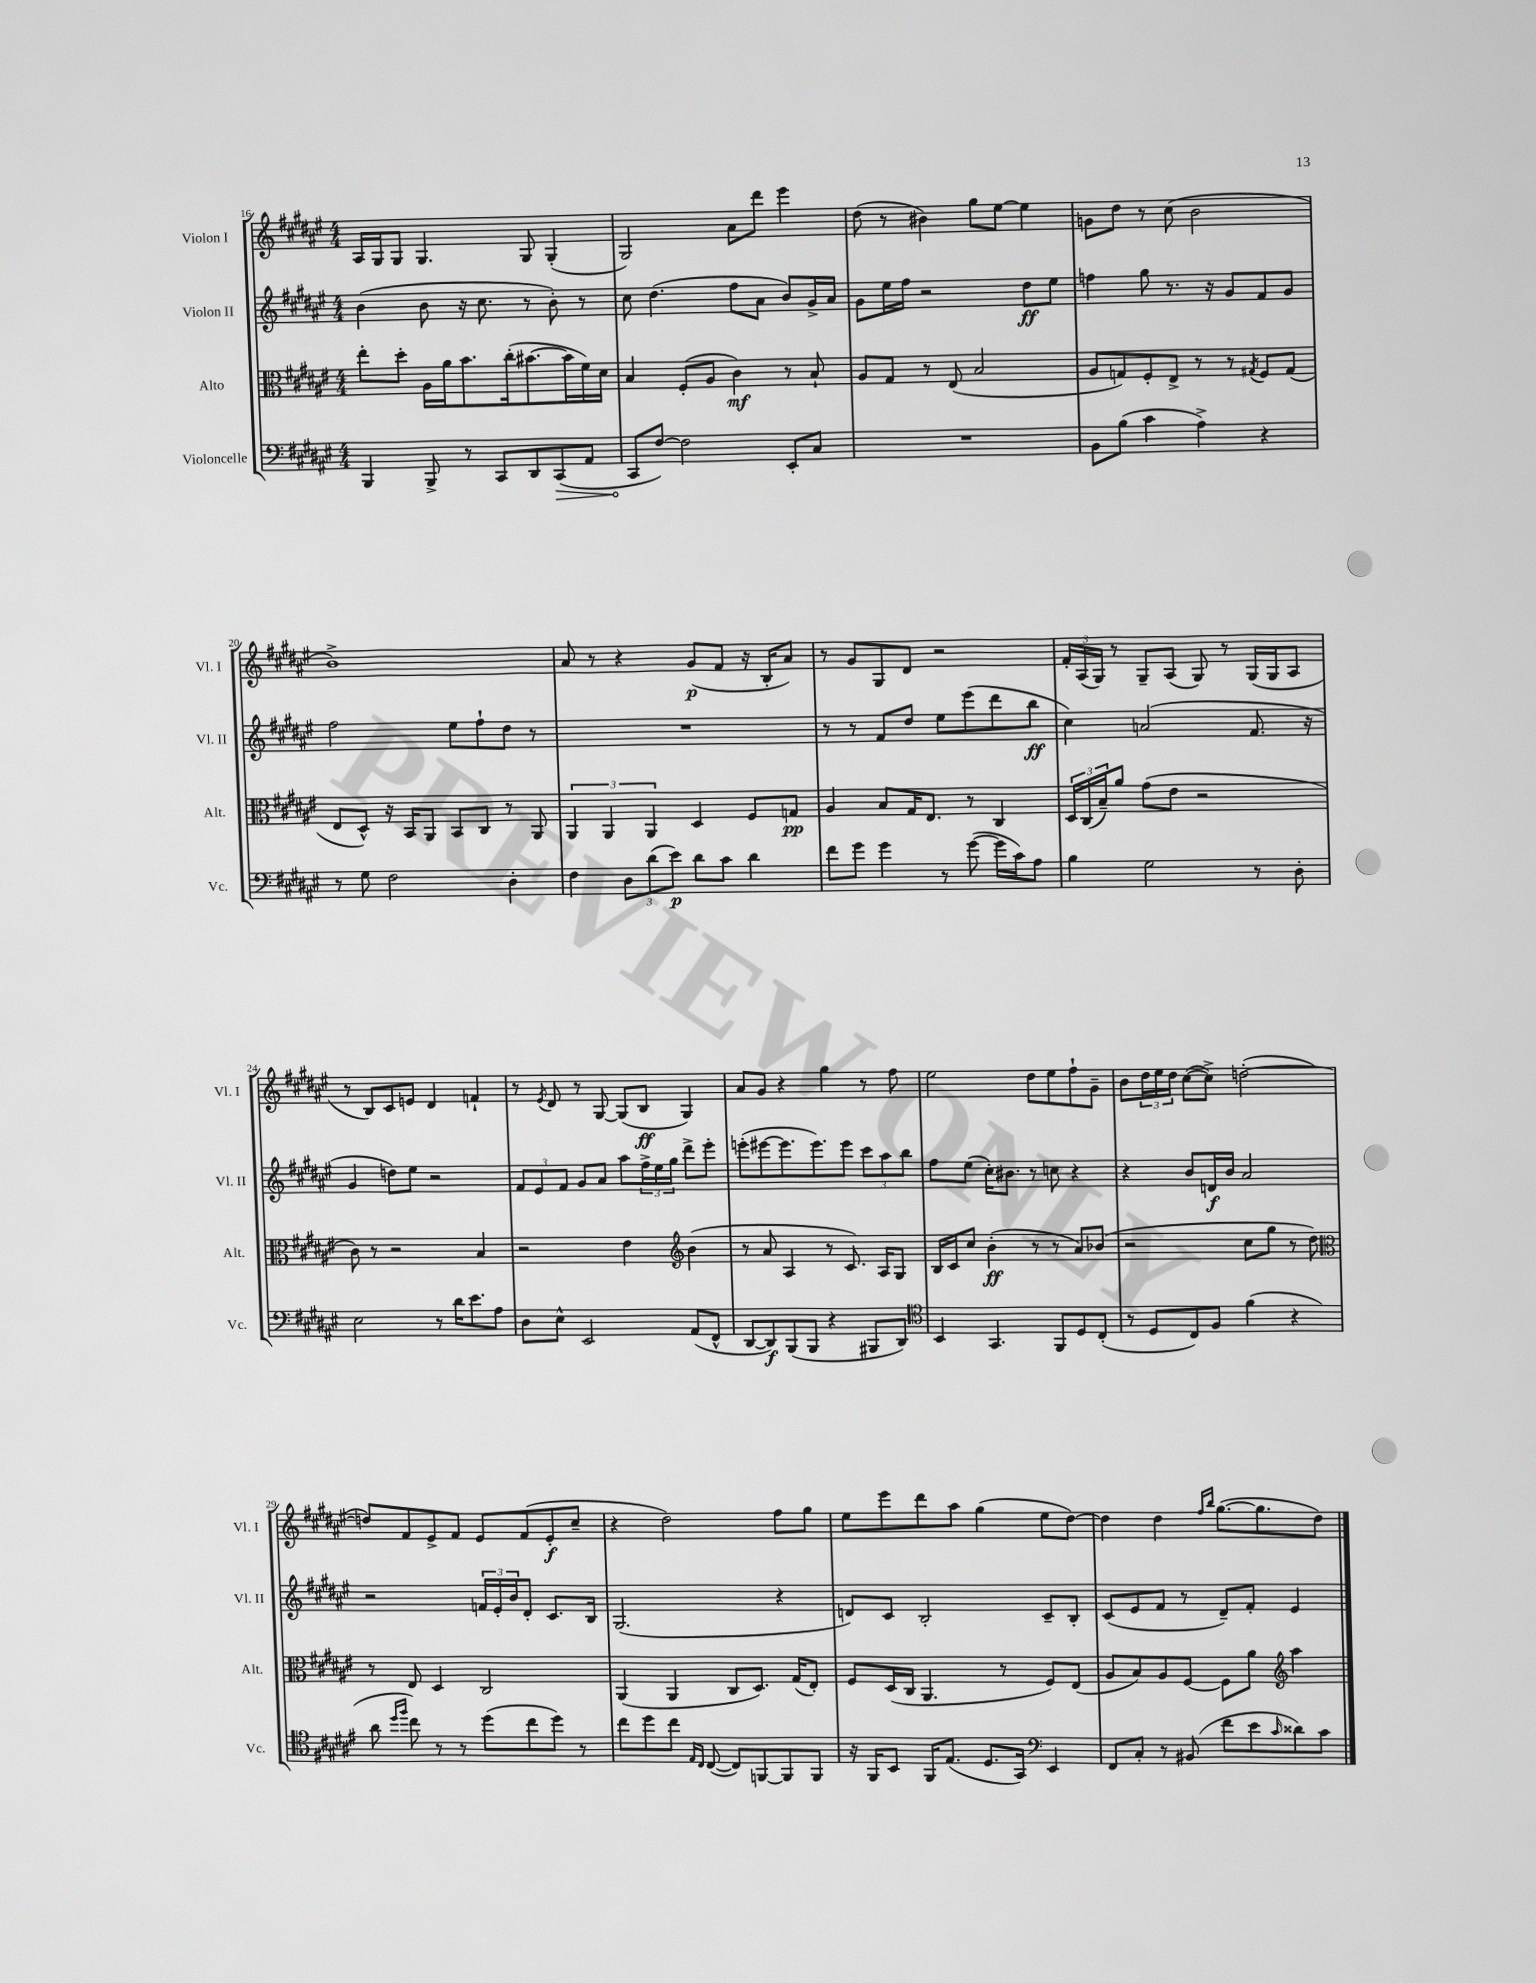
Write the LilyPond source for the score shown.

<<
\new StaffGroup <<
\new Staff = "s0" \with { instrumentName = "Violon I" shortInstrumentName = "Vl. I" } {
    \clef treble \key fis \major \numericTimeSignature \time 4/4
    ais16 gis16 gis8 gis4. gis8 gis4-.( |
    gis2) ais'8 dis'''8 eis'''4 |
    dis''8( r8 bis'4) gis''8 eis''8~ eis''4 |
    g'8 dis''8 r8 cis''8( b'2 |
    b'1->) |
    ais'8 r8 r4 gis'8\p( fis'8 r16 b16-. ais'8) |
    r8 gis'8 gis8 dis'8 r2 |
    \tuplet 3/2 { fis'16-. ais16( gis16) } r8 gis8-- ais8( gis8) r8 gis16( gis16 ais8 |
    r8 b8) cis'8 e'8 dis'4 f'4-! |
    r8 \acciaccatura { eis'8 } dis'8 r8 gis8~ gis8( b8\ff gis4) |
    ais'8 gis'8 r4 gis''4 r8 fis''8 |
    eis''2 dis''8 eis''8 fis''8-! gis'8-- |
    b'8 \tuplet 3/2 { dis''16 eis''16 dis''16 } cis''8~( cis''8->) d''2~-.( |
    d''8) fis'8 eis'8-> fis'8 eis'8 fis'8( eis'8-.\f cis''8-- |
    r4 dis''2) fis''8 gis''8 |
    eis''8 eis'''8 dis'''8 ais''8 gis''4( eis''8 dis''8~) |
    dis''4 dis''4 \grace { fis''16 b''16 } gis''8.~( gis''8. dis''8) \bar "|." |
}
\new Staff = "s1" \with { instrumentName = "Violon II" shortInstrumentName = "Vl. II" } {
    \clef treble \key fis \major \numericTimeSignature \time 4/4
    b'4( b'8 r16 cis''8. r8 b'8-.) r8 |
    cis''8 dis''4.( fis''8 ais'8 b'8) gis'16-> ais'16 |
    gis'8 eis''16 fis''16 r2 dis''8\ff eis''8 |
    f''4 gis''8 r8. r16 gis'8 fis'8 gis'8 |
    fis''2 eis''8 fis''8-! dis''8 r8 |
    R1 |
    r8 r8 fis'8 dis''8 eis''8 eis'''8( dis'''8 b''8\ff |
    cis''4) a'2( fis'8. r16 |
    gis'4 d''8) eis''8 r2 |
    \tuplet 3/2 { fis'8 eis'8 fis'8 } gis'8 ais'8 ais''8 \tuplet 3/2 { fis''16-> eis''16 gis''16 } dis'''8-> eis'''8-. |
    e'''8-.( eis'''8~ eis'''8. eis'''8.) eis'''8 \tuplet 3/2 { cis'''8 ais''8 b''8 } |
    fis''8 eis''8( cis''16-.) bis'8. r8 c''8 r4 |
    r4 b'8 d'16\f b'16 ais'2 |
    r2 \tuplet 3/2 { f'16 eis'16-. b'16 } dis'8-. cis'8. b16 |
    gis2.( r4 |
    d'8) cis'8 b2-. cis'8-- b8-. |
    cis'8( eis'8 fis'8 r8 dis'8--) fis'8-. eis'4 \bar "|." |
}
\new Staff = "s2" \with { instrumentName = "Alto" shortInstrumentName = "Alt." } {
    \clef alto \key fis \major \numericTimeSignature \time 4/4
    eis''8-. dis''8-. ais16 ais'16 b'8. cis''16-.( bis'8.~ bis'16 fis'16) dis'16 |
    b4 fis8-.( ais8 cis'4\mf) r8 b8-! |
    ais8 gis8 r8 eis8( b2 |
    ais8 g8) fis8-. eis8-> r8 r8 \acciaccatura { gis8 } fis8 gis8( |
    eis8 dis8-^) r16 b,16 ais,8 b,8 cis8 r8 ais,8 |
    \tuplet 3/2 { ais,4 ais,4 ais,4 } dis4 fis8 g8\pp |
    ais4 b8 gis16 eis8. r8 cis4 |
    \tuplet 3/2 { dis16 cis16( b16--) } ais'8 gis'8( eis'8 r2 |
    cis'8) r8 r2 b4 |
    r2 eis'4 \clef treble b'4( |
    r8 ais'8 ais4 r8 cis'8.) ais16 gis8 |
    b16 cis'16 cis''8 b'4-.\ff( r8 r8 ais'8) bes'8( |
    r2 cis''8 gis''8 r8 dis''8) |
    \clef alto r8 eis8 dis4 cis2 |
    ais,4( ais,4 cis8 dis8.) gis16( eis8-.) |
    fis8 dis16( cis16 ais,4. r8 fis8) eis8( |
    ais8 b8) ais8 fis8~ fis8 ais'8 \clef treble ais''4 \bar "|." |
}
\new Staff = "s3" \with { instrumentName = "Violoncelle" shortInstrumentName = "Vc." } {
    \clef bass \key fis \major \numericTimeSignature \time 4/4
    b,,4 b,,8-> r8 cis,8 dis,8 \once \override Hairpin.circled-tip = ##t cis,8\>( ais,8 |
    cis,8\! fis8~) fis2 eis,8-. cis8 |
    R1 |
    b,8 b8( cis'4 ais4->) r4 |
    r8 gis8 fis2 dis4-. |
    fis4 \tuplet 3/2 { dis8 dis'8( eis'8\p) } dis'8 cis'8 dis'4 |
    fis'8 gis'8 gis'4 r8 gis'8~( gis'16 cis'16) ais8 |
    b4 gis2 r8 dis8-. |
    eis2 r8 dis'16 eis'8. ais8 |
    dis8 eis8-^ eis,2 ais,8( fis,8-^ |
    dis,8~ dis,8\f) b,,8( b,,8 r4 bis,,8 dis,8) |
    \clef tenor b,4 gis,4. fis,8 dis8 cis8-.( |
    r8 dis8 cis8) fis8 fis'4( r4 |
    ais'8 \grace { dis''16 fis''16 } cis''8) r8 r8 dis''8( cis''8 dis''8) r8 |
    cis''8 dis''8 cis''8 \grace { eis16 cis16 } cis8~( cis8) f,8~ f,8 f,8 |
    r16 fis,16 b,8 fis,16 eis8.( dis8. gis,16) \clef bass eis,4 |
    fis,8 cis8-. r8 bis,8( fis'8 eis'8 \grace { cis'16 } disis'8) cis'8 \bar "|." |
}
>>
>>
\layout { \context { \Score currentBarNumber = #16 } }
